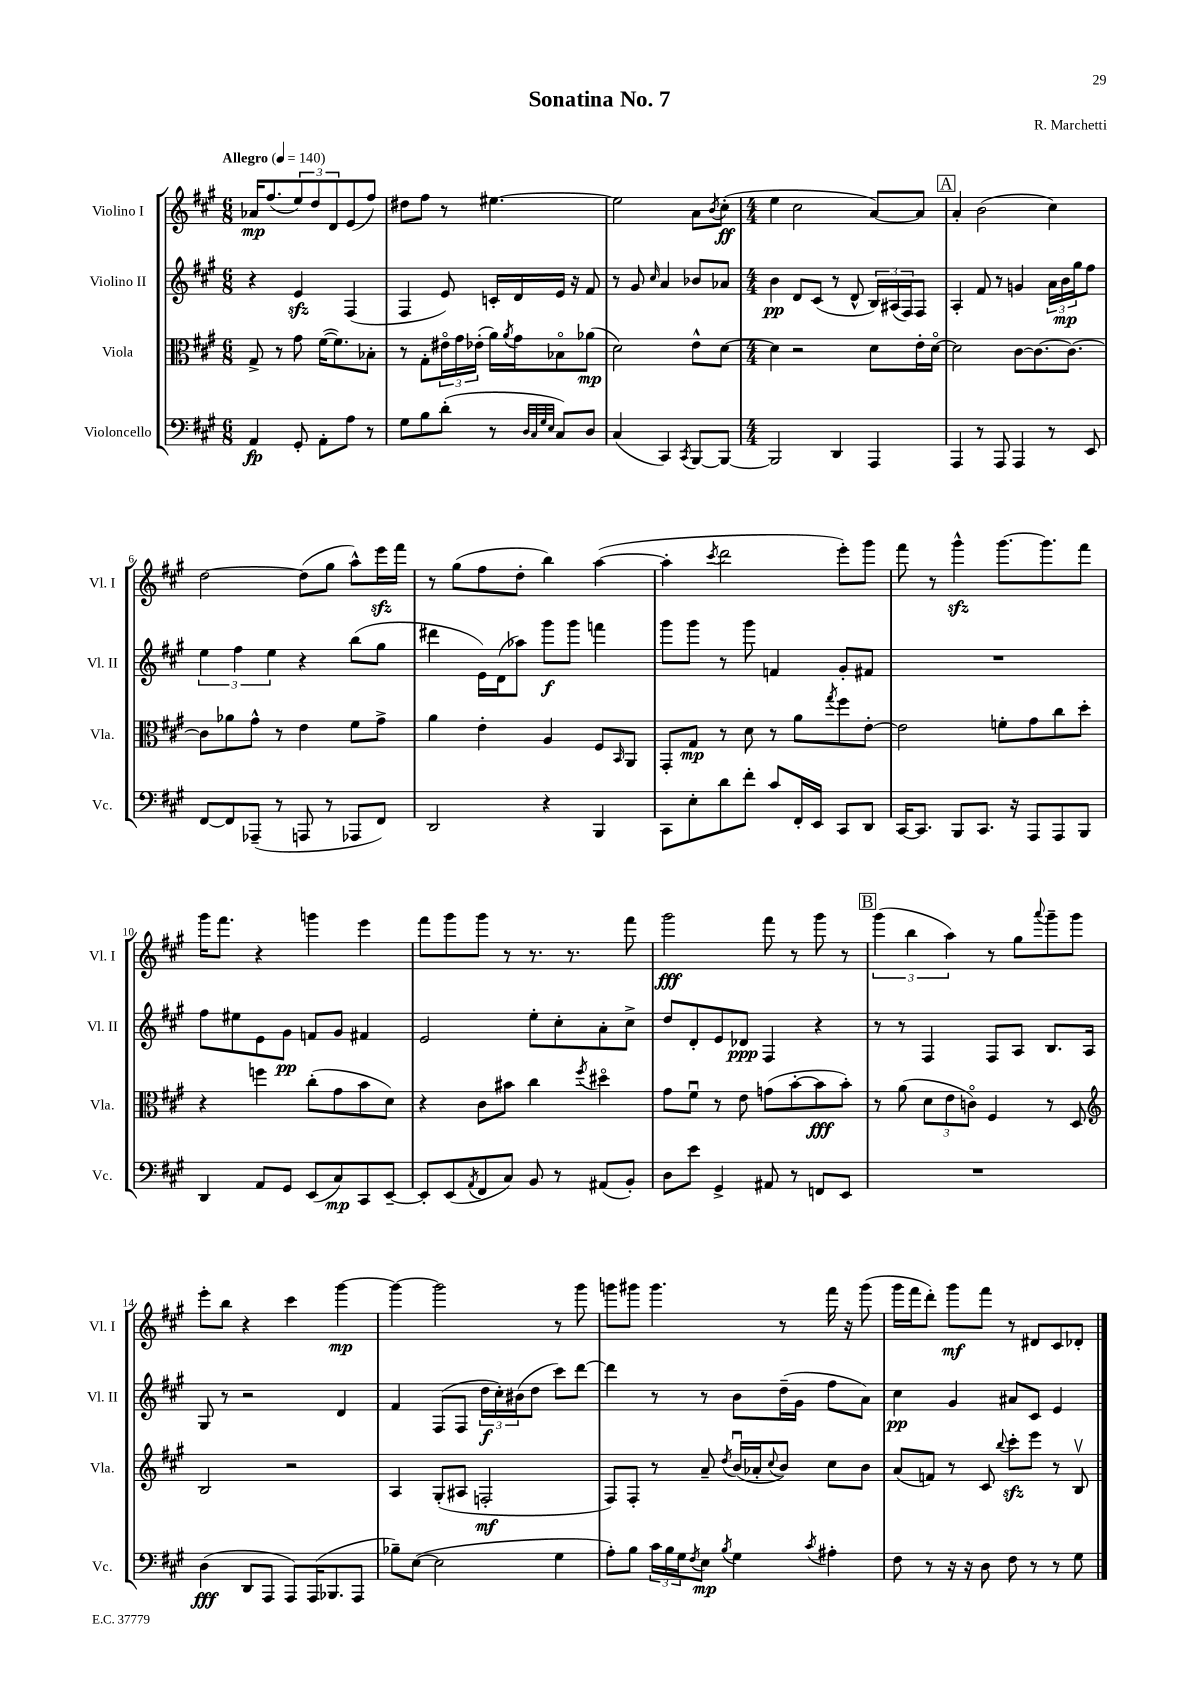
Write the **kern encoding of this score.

**kern	**kern	**kern	**kern
*staff4	*staff3	*staff2	*staff1
*clefF4	*clefC3	*clefG2	*clefG2
*k[f#c#g#]	*k[f#c#g#]	*k[f#c#g#]	*k[f#c#g#]
*M6/8	*M6/8	*M6/8	*M6/8
*MM140	*MM140	*MM140	*MM140
4AA/	8G#^/	4r	16a-/LK
.	.	.	(8.ff#/
.	8r	.	.
8GG#'/	8g#\	4e/	12ee/)
.	.	.	12dd/
8AA'\L	([16f#\LK	.	.
.	.	.	12d/
.	8.f#\])	.	.
8A\J	.	(4F#/	(8e/
8r	8B-'\J	.	8ff#/J)
=	=	=	=
8G#\L	8r	4F#/	8dd#\L
8B\	8G#'\L	.	8ff#\J
(8d'\J	24e#o\L	8e/)	8r
.	24g#\	.	.
.	(24e-'\JJ	.	.
8r	16a\LL)	16c'/LL	[4.ee#\
.	8qa/	.	.
.	16g#\J	16d/	.
32qqD/LLL	.	.	.
32qqC#/	.	.	.
32qqG#/	.	.	.
32qqE/JJJ	.	.	.
8C#/L)	8B-o\	16e/JJ	.
.	.	16r	.
8D/J	(8a-\J	8f#/	.
=	=	=	=
(4C#/	2d\)	8r	2ee#\]
.	.	8g#/	.
.	.	16qqcc#/	.
4CC#/)	.	4a/	.
8qCC#/	.	.	.
[8BBB/L	8e^^\L	8b-/L	8a\L
.	.	.	8qb/
8BBB/_J	[8d\J	8a-/J	(8cc#'\J
=	=	=	=
*M4/4	*M4/4	*M4/4	*M4/4
2BBB/]	4d\]	4b\	4ee\
.	2r	8d/L	2cc#\
.	.	(8c#/J	.
4DD/	.	8r	.
.	.	8d^^/	.
4AAA/	8d\L	24B/LL)	[8a/L)
.	.	(24A#/	.
.	.	24F#/J)	.
.	16e'\L	8F#/J	8a/]J
.	[16do\JJ	.	.
=	=	=	=
4AAA/	2d\]	4A'/	4a'/
8r	.	8f#/	(2b\
8AAA/	.	8r	.
4AAA/	[8c#\L	4g/	.
.	8.c#\_	.	.
8r	.	24a\LL	4cc#\)
.	.	24b\	.
.	8.c#\_J	.	.
.	.	24gg#\J	.
8EE/	.	8ff#\J	.
=	=	=	=
[8FF#/L	8c#\]L	6ee\	[2dd\
8FF#/]	8a-\	.	.
.	.	6ff#\	.
(8AAA-~/J	8g#^^\J	.	.
.	.	6ee\	.
8r	8r	.	.
8AAA/	4e\	4r	(8dd\]L
8r	.	.	8gg#\J
8AAA-/L	8f#\L	(8bb\L	8aa^^\L)
8FF#/J)	8g#^\J	8gg#\J	16eee\L
.	.	.	16fff#\JJ
=	=	=	=
2DD/	4a\	4ddd#\	8r
.	.	.	(8gg#\L
.	4e'\	16e\LL)	8ff#\
.	.	(16d\J	.
.	.	8aa-\J)	8dd'\J
4r	4A/	8ggg#\L	4bb\)
.	.	8ggg#\J	.
4BBB/	8F#/L	4fff\	([4aa\
.	16qqBB/	.	.
.	8AA/J	.	.
=	=	=	=
8CC#\L	8GG#'/L	8ggg#\L	4aa'\]
8E'\	8G#/J	8ggg#\J	.
.	.	.	8qccc#/
8d\	8r	8r	2ddd\
8f#'\J	8d\	8ggg#\	.
8c#/L	8r	4f/	.
16FF#'/L	8a\L	.	.
16EE/JJ	.	.	.
.	8qgg#/	.	.
8CC#/L	8ff#\	8g#'/L	8eee'\L)
8DD/J	[8e'\J	8f#/J	8ggg#\J
=	=	=	=
[16CC#/LK	2e\]	1r	8fff#\
8.CC#/]J	.	.	.
.	.	.	8r
8BBB/L	.	.	4ggg#^^\
8.CC#/J	.	.	.
.	8f'\L	.	[8.ggg#\L
16r	.	.	.
8AAA/L	8g#\	.	.
.	.	.	8.ggg#\]
8AAA/	8cc#\	.	.
8BBB/J	8dd'\J	.	8fff#\J
=	=	=	=
4DD/	4r	8ff#\L	16ggg#\LK
.	.	.	8.fff#\J
.	.	8ee#\	.
8AA/L	4ff\	8e\	4r
8GG#/J	.	8g#\J	.
(8EE/L	(8cc#'\L	8f/L	4ggg\
8C#/)	8g#\	8g#/J	.
8CC#/	8b\	4f#/	4eee\
[8EE~/J	8d\J)	.	.
=	=	=	=
8EE'/]L	4r	2e/	8fff#\L
(8EE/	.	.	8ggg#\
8qAA/	.	.	.
8FF#/	8c#\L	.	8ggg#\J
8C#/J)	8b#\J	.	8r
8BB/	4cc#\	8ee'\L	8.r
8r	.	8cc#'\	.
.	.	.	8.r
.	8qff#/	.	.
(8AA#/L	4dd#o\	8a'\	.
8BB'/J)	.	8cc#^\J	8fff#\
=	=	=	=
8D\L	8g#\L	8dd/L	2ggg#\
8e\J	8f#u\J	8d'/	.
4GG#^/	8r	8e/	.
.	8e\	8d-/J	.
8AA#/	(8g\L	4F#/	8fff#\
8r	[8b'\	.	8r
8FF/L	8b\]	4r	8ggg#\
8EE/J	8b'\J)	.	8r
=	=	=	=
1r	8r	8r	(6ggg#\
.	(8a\	8r	.
.	.	.	6bb\
.	12d\L	4F#/	.
.	12e\	.	6aa\)
.	12co\J)	.	.
.	4F#/	8F#/L	8r
.	.	8A/J	8gg#\L
.	.	.	8qqaaa/
.	8r	8.B/L	8ggg#~\
.	8D/	.	8ggg#\J
.	.	16A/Jk	.
=	=	=	=
*	*clefG2	*	*
(4D\	2B/	8G#/	8eee'\L
.	.	8r	8bb\J
8DD/L	.	2r	4r
8AAA/J	.	.	.
8AAA/L)	2r	.	4ccc#\
(16AAA/K	.	.	.
8.BBB-/	.	.	.
.	.	4d/	[4ggg#\
8AAA/J	.	.	.
=	=	=	=
8B-~\L)	4A/	4f#/	4ggg#\_
([8E\J	.	.	.
2E\]	(8G#'/L	(8F#/L	2ggg#\]
.	8A#/J	8F#/J	.
.	2F'/	24dd\LL	.
.	.	24cc#'\)	.
.	.	(24b#\J	.
.	.	8dd\J	.
4G#\	.	8ccc#\L)	8r
.	.	[8ddd\J	8ggg#\
=	=	=	=
8A'\L)	8F#/L)	4ddd\]	8ggg\L
8B\J	8F#'/J	.	8ggg#\J
24c#\LL	8r	8r	4.ggg#\
24B\	.	.	.
24G#\J	.	.	.
8qF#/	.	.	.
8E\J	8a~/	8r	.
8qB/	8qdd/	.	.
4G#\	(16bu/LL	8b\L	.
.	16a-'/J	.	.
.	8qqcc#/	.	.
.	8b/J)	(16dd~\L	8r
.	.	16g#\JJ	.
8qc#/	.	.	.
4A#'\	8cc#\L	8ff#\L	16fff#\
.	.	.	16r
.	8b\J	8a\J)	(8ggg#\
=	=	=	=
8F#\	(8a/L	4cc#\	16ggg#\LL
.	.	.	16fff#\J
8r	8f/J)	.	8ddd'\J)
16r	8r	4g#/	8ggg#\L
16r	.	.	.
8D\	8c#/	.	8fff#\J
.	8qqbb/	.	.
8F#\	8ccc#'\L	8a#/L	8r
8r	8eee\J	8c#/J	8d#/L
8r	8r	4e/	8c#/
8G#\	8Bv/	.	8d-'/J
==	==	==	==
*-	*-	*-	*-
